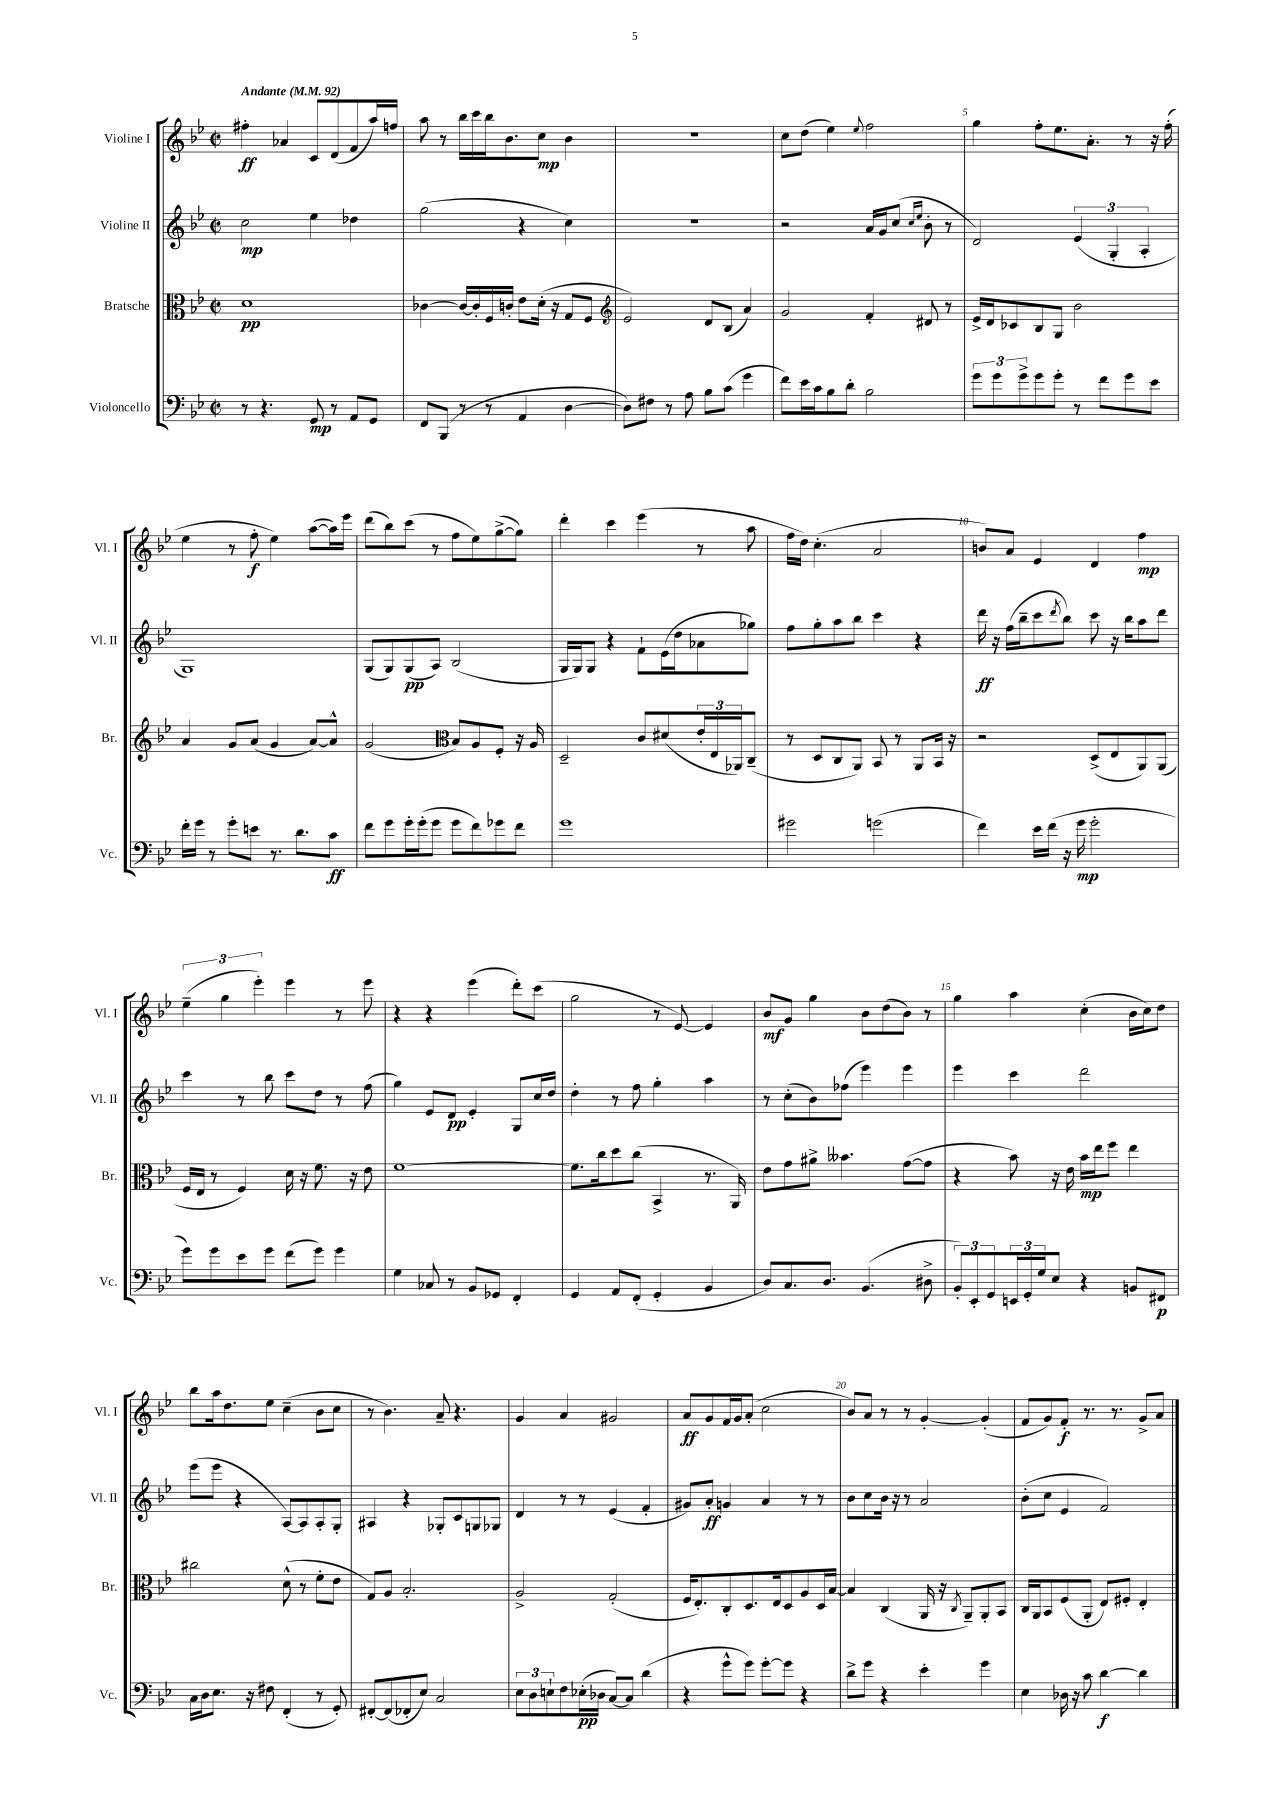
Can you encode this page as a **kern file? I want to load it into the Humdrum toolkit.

**kern	**kern	**kern	**kern
*staff4	*staff3	*staff2	*staff1
*clefF4	*clefC3	*clefG2	*clefG2
*k[b-e-]	*k[b-e-]	*k[b-e-]	*k[b-e-]
*M2/2	*M2/2	*M2/2	*M2/2
*met(c|)	*met(c|)	*met(c|)	*met(c|)
*MM92	*MM92	*MM92	*MM92
8r	1d	2cc\	4ff#'\
4.r	.	.	.
.	.	.	4a-/
8GG/	.	4ee-\	8c/L
8r	.	.	(8d/
8AA/L	.	4dd-\	8f/
8GG/J	.	.	16aa/L)
.	.	.	16ff/JJ
=	=	=	=
8FF/L	[4c-\	(2gg\	8aa\
(8BBB-/J	.	.	8r
8r	16c-/_LL	.	16bb-\LL
.	16c-'/]	.	16ccc\
8r	16F/	.	16bb-\J
.	16c'/JJ	.	8.b-\
4AA/	8e-\L	4r	.
.	(16d'\Jk	.	8cc\J
.	16r	.	.
[4D\	8G/L	4cc\)	4b-\
.	8F/J	.	.
=	=	=	=
*	*clefG2	*	*
8D\]L)	2e-/)	1r	1r
8F#\J	.	.	.
8r	.	.	.
8A\	.	.	.
8B-\L	8d/L	.	.
(8c\J	(8B-/J	.	.
4g\	4a/)	.	.
=	=	=	=
8f\L)	2g/	2r	8cc\L
16e-\L	.	.	(8dd\J
16c\J	.	.	.
8B-\	.	.	4ee-\)
8d'\J	.	.	.
.	.	.	8qqee-/
2B-\	4f'/	16a/LL	2ff\
.	.	16g/J	.
.	.	(8cc/J	.
.	.	16qqcc/LL	.
.	.	16qqee-/JJ	.
.	8d#/	8b-'\	.
.	8r	8r	.
=	=	=	=
12g\L	16e-^/LL	2d/)	4gg\
.	16d/J	.	.
12g\	.	.	.
.	8c-/	.	.
12g^\	.	.	.
8g\	8B-/	.	8ff'\L
8g'\J	8G/J	.	8.ee-\
8r	2b-\	(6e-/	.
.	.	.	8.a'\J
8f\L	.	.	.
.	.	6G'/	.
8g\	.	.	8r
.	.	6A'/	.
8e-\J	.	.	16r
.	.	.	(16ff'\
=	=	=	=
16f'\LL	4a/	1G)	4ee-\
16g\JJ	.	.	.
8r	.	.	.
8g'\L	8g/L	.	8r
8e\J	(8a/J	.	8ff'\
8.r	4g/	.	4ee-\)
8.d\L	.	.	.
.	[8a/L)	.	([8aa\L
8c\J	8a^^/]J	.	16aa\]L)
.	.	.	16eee-\JJ
=	=	=	=
8f\L	(2g/	(8G/L	(8ddd\L
8g\	.	8G/)	8bb-\)
16g'\L	.	(8G/	(8ccc\J
(16g'\J	.	.	.
8g\J	.	8A/J)	8r
*	*clefC3	*	*
8g\L	8B-/L)	(2B-/	8ff\L
8f\)	8A/	.	8ee-\)
8g-\	8F'/J	.	([8gg^\
8f\J	16r	.	8gg\]J)
.	16A/	.	.
=	=	=	=
1g	2D~/	16G/LL	4ddd'\
.	.	16G/J)	.
.	.	8G/J	.
.	.	4r	4ccc\
.	8c/L	8f`\L	(4eee-\
.	(8d#/	(16e-\L	.
.	.	16dd\J	.
.	24e-'/L	8a-\	8r
.	24E-/	.	.
.	24AA-/J)	.	.
.	(8C~/J	8gg-\J)	8aa\
=	=	=	=
2g#\	8r	8ff\L	16ff\LL
.	.	.	16dd\JJ)
.	8D/L	8gg'\	(4.cc'\
.	8C/	8aa\	.
.	8AA/J)	8bb-\J	.
(2g\	8BB-/	4ccc\	2a/
.	8r	.	.
.	8AA/L	4r	.
.	16BB-/Jk	.	.
.	16r	.	.
=	=	=	=
4f\)	2r	16ddd\	8b/L)
.	.	16r	.
.	.	(16ff\LL	8a/J
.	.	16bb-~\J	.
16e-\LL	.	8ccc\	4e-/
(16f\JJ	.	.	.
.	.	8qddd/	.
16r	.	8bb-\J)	.
16g\	.	.	.
2g'\	(8D^/L	8ccc\	4d/
.	8E-/	16r	.
.	.	16bb-\LK	.
.	8AA/)	8aa\	4ff\
.	(8AA/J	8ddd\J	.
=	=	=	=
8g\L)	16F/LL	4ccc\	(6ee-~\
.	16E-/JJ	.	.
8g\	8r	.	.
.	.	.	6gg\
8e-\	4F/)	8r	.
.	.	.	6eee-'\)
8g\J	.	8bb-\	.
(8f\L	16d\	8ccc\L	4eee-\
.	16r	.	.
8g\J)	8.f\	8dd\J	.
4g\	.	8r	8r
.	16r	.	.
.	8e-\	(8ff\	8eee-\
=	=	=	=
4G\	[1f	4gg\)	4r
8C-/	.	8e-/L	4r
8r	.	8d/J	.
8BB-/L	.	4e-'/	(4eee-\
8GG-/J	.	.	.
4FF'/	.	8G/L	8ddd'\L)
.	.	16cc/L	(8ccc\J
.	.	16dd/JJ	.
=	=	=	=
4GG/	8.f\]L	4dd'\	2gg\
.	16cc\k	.	.
8AA/L	8dd\	8r	.
(8FF'/J	(8cc\J	8ff\	.
4GG'/	4BB-^/	4gg'\	8r
.	.	.	[8e-/)
4BB-/	8.r	4aa\	4e-/]
.	16AA/)	.	.
=	=	=	=
8D/L)	8e-\L	8r	8b-/L
8.C/	8g\	(8cc'\L	8g/J
.	8a#^\J	8b-\)	4gg\
8.D/J	.	.	.
.	4.b--\	(8ff-\J	.
(4.BB-/	.	4eee-\)	8b-\L
.	.	.	(8dd\
.	([8g\L	4eee-\	8b-\J)
8D#^\	8g\]J	.	8r
=	=	=	=
12BB-'/L)	4r	4eee-\	4gg\
12EE-'/	.	.	.
12GG/	.	.	.
24EE/L	8b-\)	4ccc\	4aa\
24GG'/	.	.	.
24G/J	.	.	.
8E-/J	16r	.	.
.	16e-\	.	.
4r	16b-\LL	2ddd\	(4cc'\
.	16ee-\J	.	.
.	8ff\J	.	.
8BB/L	4ee-\	.	16b-\LL
.	.	.	16cc\J)
8FF#/J	.	.	8dd\J
=	=	=	=
16C\LL	2cc#\	(8eee-\L	8bb-\L
16D\J	.	.	.
8.E-\J	.	8eee-\J	16aa\k
.	.	.	8.dd\
.	.	4r	.
16r	.	.	.
8F#\	.	.	8ee-\J
(4FF'/	(8d^^\	[8A/L)	(4cc~\
.	8r	8A/]	.
8r	8f'\L	8A'/	8b-\L
8GG'/)	8e-\J	8G'/J	8cc\J
=	=	=	=
[8FF#'/L	8G/L)	4A#/	8r
(8FF#/]	8A/J	.	4.b-\)
8FF-'/	2.B-'/	4r	.
8E-/J)	.	.	.
2C/	.	8G-'/L	8a~/
.	.	8c/	4.r
.	.	8G/	.
.	.	8G-/J	.
=	=	=	=
12E-\L	2A^/	4d/	4g/
12D\	.	.	.
12E`\	.	.	.
8F\	.	8r	4a/
(16E-'\L	.	8r	.
16D-\JJ	.	.	.
[8C/L)	(2G'/	(4e-/	2g#/
8C/]J	.	.	.
(4d\	.	4f'/	.
=	=	=	=
4r	16F/LK	8g#/L)	8a/L
.	8.E-'/)	.	.
.	.	8a'/J	8g/
8g^^\L	8C'/	4g/	16f/L
.	.	.	16g/J
8g\J)	8.D/	.	(8a'/J
[8g'\L	.	4a/	2cc\
.	16E-/k	.	.
8g\]J	8D/	.	.
4r	8A/	8r	.
.	16D/L	8r	.
.	[16B-/JJ	.	.
=	=	=	=
8d^\L	4B-/]	8b-\L	8b-/L)
8g\J	.	8cc\	8a/J
4r	(4C/	16b-\Jk	8r
.	.	16r	.
.	.	8r	8r
4e-'\	16AA/	2a/	[4g'/
.	16r	.	.
.	8qC/	.	.
.	8AA~/L)	.	.
4g\	8AA'/	.	(4g'/]
.	8BB-/J	.	.
=	=	=	=
4E-\	16C/LL	(8b-'\L	8f/L
.	16AA/J	.	.
.	8BB-/	8cc\J	8g/)
16D-\	(8F/	4e-/	8f'/J
16r	.	.	.
8c\	8AA'/J	.	8.r
[4d\	8E-/L)	2f/)	.
.	.	.	8.r
.	8F#'/J	.	.
4d\]	4E-'/	.	8g^/L
.	.	.	8a/J
==	==	==	==
*-	*-	*-	*-
